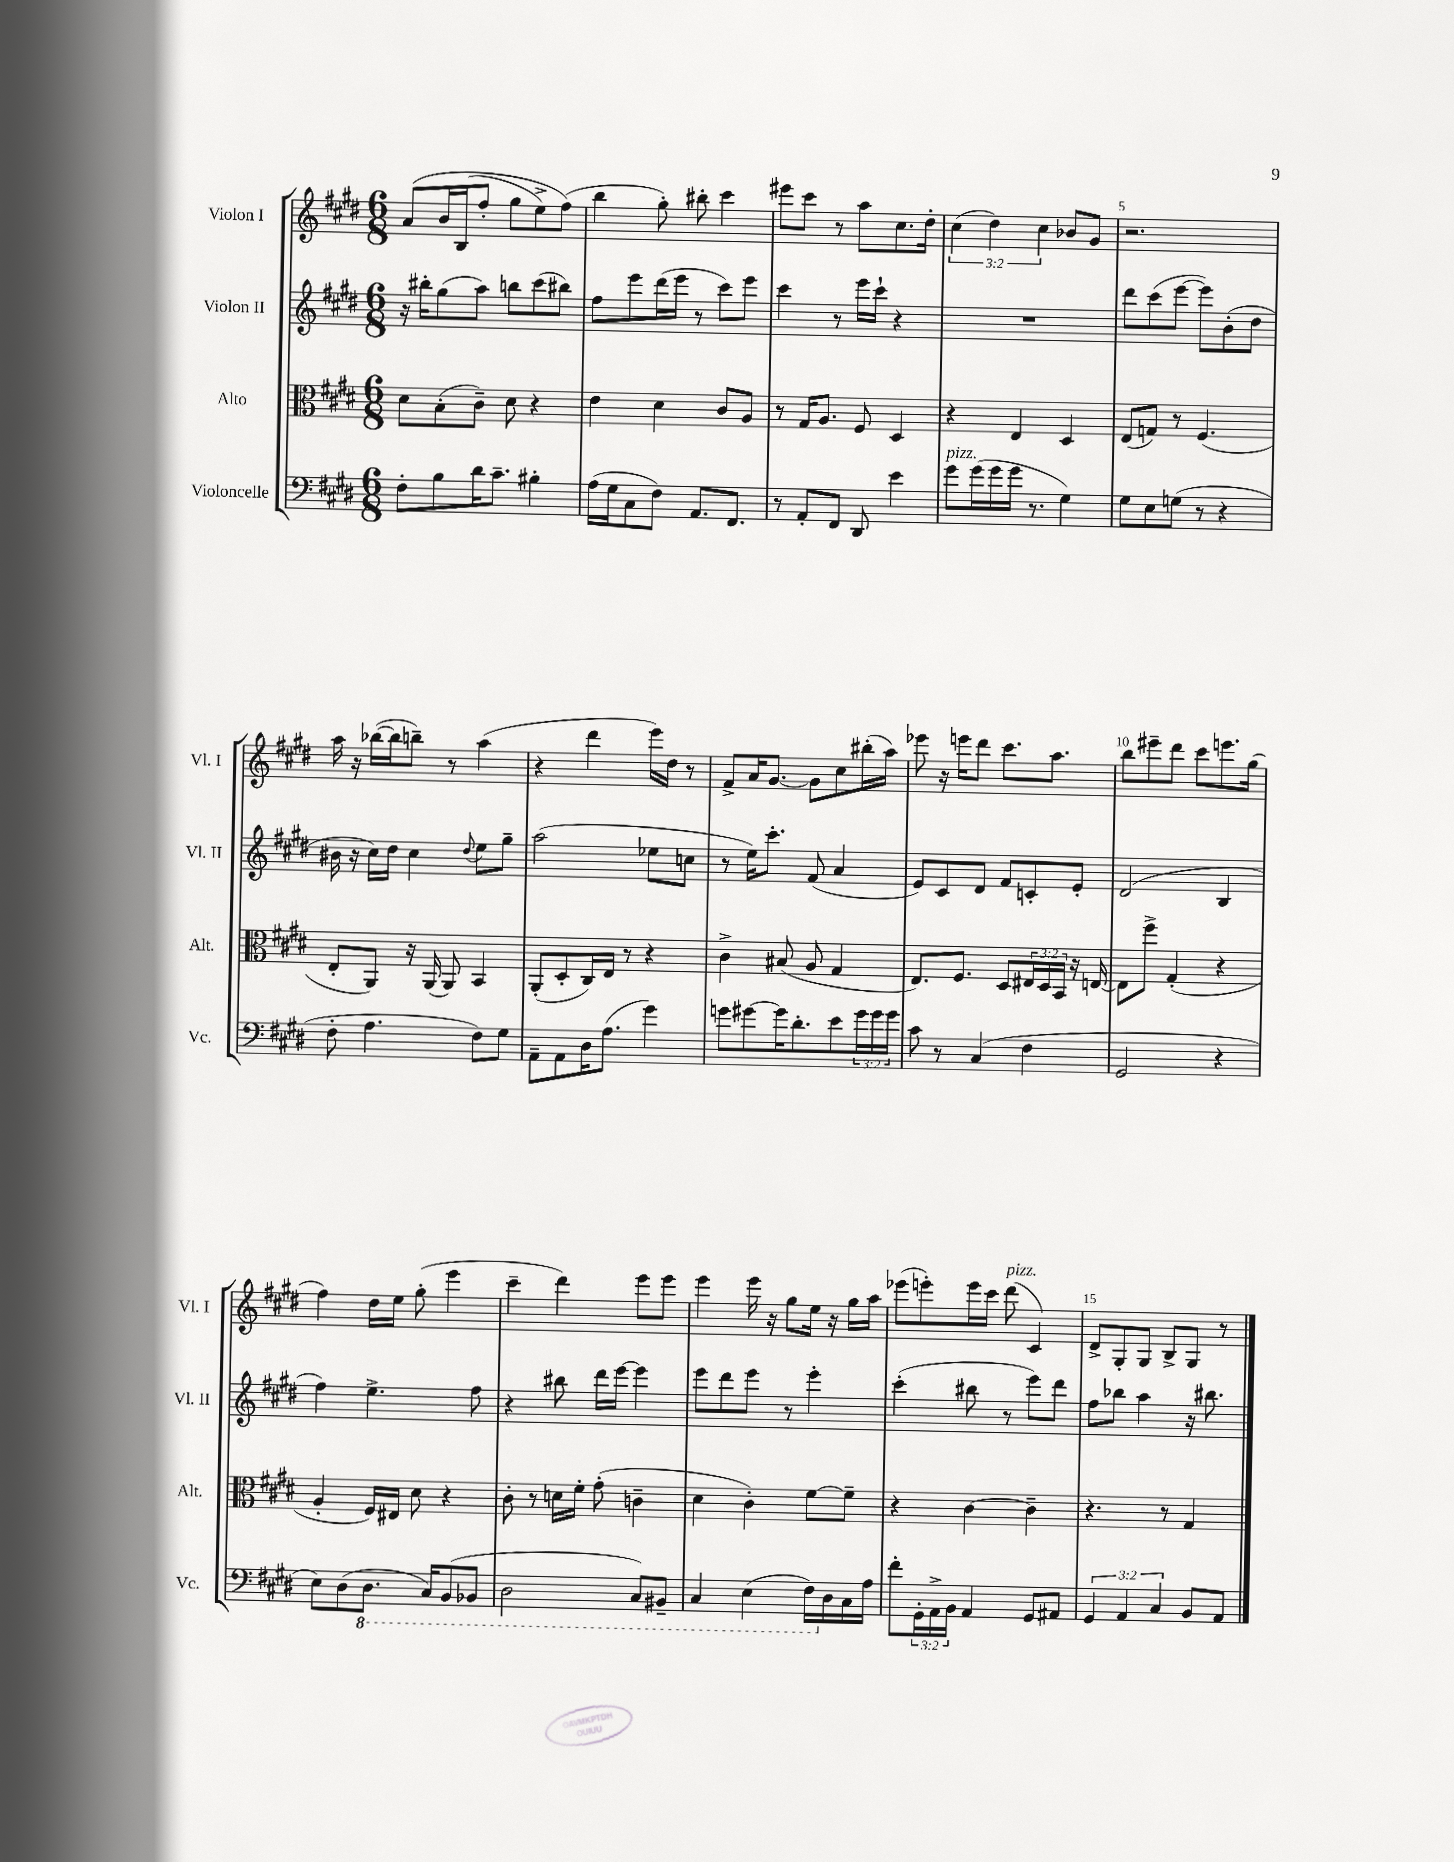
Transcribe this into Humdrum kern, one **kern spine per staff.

**kern	**kern	**kern	**kern
*part4	*part3	*part2	*part1
*staff4	*staff3	*staff2	*staff1
*I"Violoncelle	*I"Alto	*I"Violon II	*I"Violon I
*I'Vc.	*I'Alt.	*I'Vl. II	*I'Vl. I
*clefF4	*clefC3	*clefG2	*clefG2
*k[f#c#g#d#]	*k[f#c#g#d#]	*k[f#c#g#d#]	*k[f#c#g#d#]
*M6/8	*M6/8	*M6/8	*M6/8
=1	=1	=1	=1
8F#'\L	8d#\L	16r	(8a/L
.	.	16bb#X'\KL	.
8B\	(8B'\	(8gg#\	16b/L
.	.	.	(16B/J
16d#\K	8c#~\J)	8aa\J)	8ff#'/J
8.c#~\J	.	.	.
.	8d#\	8bbn\L	8gg#\L
4B#X'\	4r	(8ccc#\	8ee^\)
.	.	8bb#X\J)	(8ff#\J)
=2	=2	=2	=2
(16A\LL	4e\	8ff#\L	4bb\
16G#\J	.	.	.
8C#\	.	8eee\	.
8F#\J)	4d#\	(16ddd#\L	8gg#'\)
.	.	16eee\JJ	.
8.AA/L	.	8r	8bb#X'\
.	8c#/L	8ccc#\L)	4ccc#\
8.FF#/J	.	.	.
.	8A/J	8eee\J	.
=3	=3	=3	=3
8r	8r	4ccc#\	8eee#X\L
8AA'/L	16G#/KL	.	8ccc#\J
.	8.A/J	.	.
8FF#/J	.	8r	8r
8DD#/	8F#/	16eee\LL	8aa\L
.	.	16ccc#`\JJ	.
4e\	4D#/	4r	8.cc#\
.	.	.	16dd#'\Jk
=4	=4	=4	=4
!LO:TX:a:i:t=pizz.	!	!	!
8g#\L	4r	2.r	(6cc#\
(16g#\L	.	.	.
.	.	.	6dd#\)
16g#\	.	.	.
16g#\JJ	4E/	.	.
8.r	.	.	.
.	.	.	6cc#\
4G#\)	4D#/	.	8b-X/L
.	.	.	8g#/J
=5	=5	=5	=5
8G#\L	(8E/L	8ddd#\L	2.r
8E\	8Gn/J)	(8ccc#\	.
(8Gn\J	8r	[8eee\J	.
8r	(4.F#/	8eee\L])	.
4r	.	(8b'\	.
.	.	8dd#\J	.
!!LO:LB:g=z
=6	=6	=6	=6
8F#'\	8E'/L	16b#X\	16aa\
.	.	16r	16r
4.A\	8AA/J)	16cc#\LL)	([16bb-X\LL
.	.	16dd#\JJ	16bb-\J]
.	16r	4cc#\	8bbn~\J)
.	(16AA/	.	.
.	8AA/)	.	8r
.	.	8qqdd#/	.
8F#\L)	4BB/	8ee\L	(4aa\
8G#\J	.	8gg#~\J	.
=7	=7	=7	=7
8AA~\L	(8AA'/L	(2aa\	4r
8AA\	8D#'/	.	.
16D#\K	16C#/L)	.	4ddd#\
(8.A\J	16E/JJ	.	.
.	8r	.	.
4g#\)	4r	8ee-X\L	16eee\LL)
.	.	.	16dd#\JJ
.	.	8ccn\J	8r
=8	=8	=8	=8
8gn\L	4c#^\	8r	8f#^/L
[8g#X\	.	16ee\KL)	16a/K
.	.	8.ccc#'\J	[8.g#/J
16g#\K]	(8B#X/	.	.
8.d#'\	.	.	.
.	8A/	(8f#/	8g#\L]
8e\	4G#/	4a/	8cc#\
24g#\L	.	.	(16bb#X'\L
24g#\	.	.	.
.	.	.	16aa\JJ)
24g#\JJ	.	.	.
=9	=9	=9	=9
8c#\	8.E/L)	8e/L)	8eee-X\
8r	.	8c#/	16r
.	8.F#/J	.	16eeen\KL
(4C#/	.	8d#/J	8ddd#\J
.	8D#/L	8f#/L	8.ccc#\L
4F#\	24E#X/L	8cn'/	.
.	24D#/	.	.
.	.	.	8.aa\J
.	24BB/JJ	.	.
.	16r	8e'/J	.
.	[16En/	.	.
=10	=10	=10	=10
2GG#/	8E\L]	(2d#/	8bb\L
.	8ff#^\J	.	8eee#X~\
.	(4G#'/	.	8ddd#\J
.	.	.	8ccc#\L
4r	4r	4B/	8.eeen\
.	.	.	(16gg#\Jk
!!LO:LB:g=z
=11	=11	=11	=11
8E\L)	4A'/	4ff#\)	4ff#\)
(8D#\	.	.	.
*8ba	*	*	*
8.DD#\J	16F#/LL)	4.ee^\	16dd#\LL
.	16E#X/JJ	.	16ee\JJ
.	8d#\	.	(8gg#'\
16CC#/KL)	.	.	.
(8BBB/	4r	.	4eee\
8BBB-X/J	.	8ff#\	.
=12	=12	=12	=12
2DD#\	8c#'\	4r	4ccc#~\
.	8r	.	.
.	16dn\LL	8bb#X\	4ddd#\)
.	16f#'\JJ	.	.
.	(8g#'\	16ddd#\LL	.
.	.	[16eee\JJ	.
8CC#/L)	4cn~\	4eee\]	8eee\L
8BBB#X~/J	.	.	8eee\J
=13	=13	=13	=13
4CC#/	4d#\	8eee\L	4eee\
.	.	8ddd#\	.
(4EE\	4c#'\)	8eee\J	16eee\
.	.	.	16r
.	.	8r	8gg#\L
16FF#\LL)	[8f#\L	4eee'\	16ee\Jk
*X8ba	*	*	*
16D#\	.	.	16r
16C#\	8f#~\J]	.	16gg#\LL
16A\JJ	.	.	16aa\JJ
=14	=14	=14	=14
8f#'\L	4r	(4ccc#'\	(8eee-X\L
24GG#'\L	.	.	8eeen'\)
24AA^\	.	.	.
24BB\JJ	.	.	.
4AA/	[4c#\	8bb#X\	16eee\L
.	.	.	16ccc#\JJ
!	!	!	!LO:TX:a:i:t=pizz.
.	.	8r	(8ddd#\
8GG#/L	4c#~\]	8eee\L)	4c#/)
8AA#X/J	.	8ddd#\J	.
=15	=15	=15	=15
6GG#/	4.r	8ff#\L	8d#^/L
.	.	8bb-X\J	8G#'/
6AA/	.	.	.
.	.	4aa\	8G#/J
6C#/	.	.	.
.	8r	.	8B^/L
8BB/L	4G#/	16r	8G#/J
.	.	8.bb#X\	.
8AA/J	.	.	8r
==	==	==	==
*-	*-	*-	*-
